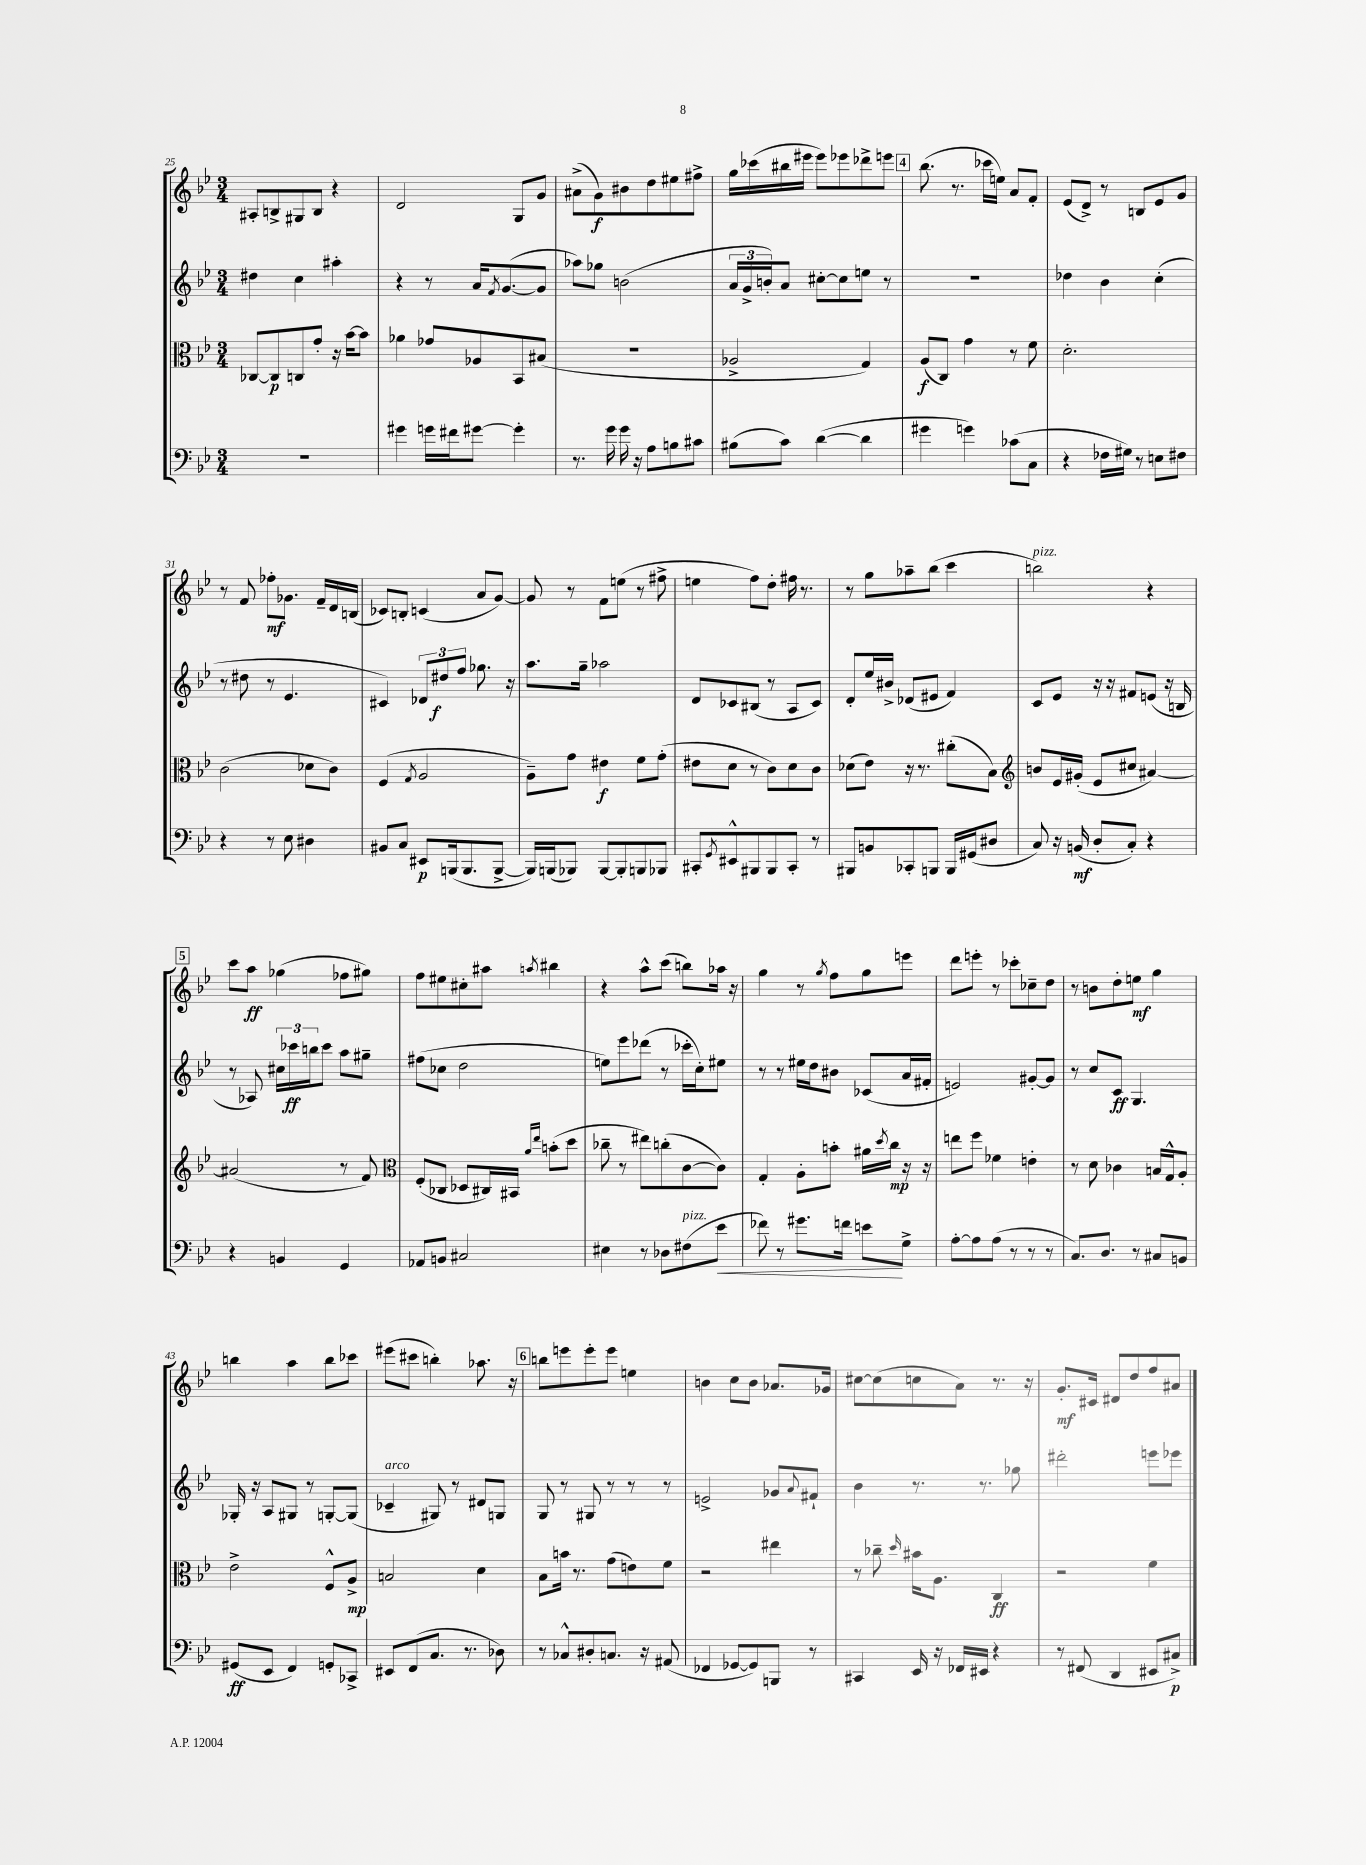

**kern	**dynam	**kern	**dynam	**kern	**dynam	**kern	**dynam
*part4	*part4	*part3	*part3	*part2	*part2	*part1	*part1
*staff4	*staff4	*staff3	*staff3	*staff2	*staff2	*staff1	*staff1
*clefF4	*	*clefC3	*	*clefG2	*	*clefG2	*
*k[b-e-]	*	*k[b-e-]	*	*k[b-e-]	*	*k[b-e-]	*
*M3/4	*	*M3/4	*	*M3/4	*	*M3/4	*
=25	=25	=25	=25	=25	=25	=25	=25
2.r	.	[8C-X/L	.	4dd#X\	.	8A#X'/L	.
.	.	8C-/]	p	.	.	8Bn^/	.
.	.	8Cn/	.	4cc\	.	8G#X/	.
.	.	8g'/J	.	.	.	8B/J	.
.	.	16r	.	4aa#X'\	.	4r	.
.	.	[16b-\KL	.	.	.	.	.
.	.	8b-\J]	.	.	.	.	.
=26	=26	=26	=26	=26	=26	=26	=26
4g#X\	.	4a-X\	.	4r	.	2d/	.
16gn\LL	.	8g-X/L	.	8r	.	.	.
16f#X\J	.	.	.	.	.	.	.
[8g#X\J	.	8A-X/	.	16a/KL	.	.	.
.	.	.	.	8qf/	.	.	.
.	.	.	.	([8.g/	.	.	.
4g#'\]	.	8BB-/	.	.	.	8G/L	.
.	.	(8B#X/J	.	8g/J]	.	8g/J	.
=27	=27	=27	=27	=27	=27	=27	=27
8.r	.	2.r	.	8aa-X\L)	.	(8a#X^\L	.
.	.	.	.	8gg-X\J	.	8g\)	f
16g\	.	.	.	.	.	.	.
16g\	.	.	.	(2bn\	.	8b#X\	.
16r	.	.	.	.	.	.	.
8A\L	.	.	.	.	.	8dd\	.
8Bn\	.	.	.	.	.	8ee#X\	.
8c#X\J	.	.	.	.	.	8ff#X^\J	.
=28	=28	=28	=28	=28	=28	=28	=28
(8B#X\L	.	2A-X^/	.	24a/LL	.	16gg\LL	.
.	.	.	.	24g^/	.	.	.
.	.	.	.	.	.	(16ccc-X\	.
.	.	.	.	24bn'/J)	.	.	.
8c\J)	.	.	.	8a/J	.	16bb#X\	.
.	.	.	.	.	.	16eee#X\JJ	.
([4d\	.	.	.	[8cc#X'\L	.	8eee#\L)	.
.	.	.	.	8cc#\]	.	8eee-X\	.
4d\]	.	4G/)	.	8een\J	.	8ddd-X^\	.
.	.	.	.	8r	.	8eeen\J	.
!!LO:REH:place=s1:t=4
=29	=29	=29	=29	=29	=29	=29	=29
4g#X\	.	(8A/L	f	2.r	.	(8.bb-\	.
.	.	8C/J)	.	.	.	.	.
.	.	.	.	.	.	8.r	.
4gn\)	.	4g\	.	.	.	.	.
.	.	.	.	.	.	16ccc-X\LL	.
.	.	.	.	.	.	16een\JJ)	.
(8c-X\L	.	8r	.	.	.	8a/L	.
8C\J	.	8f\	.	.	.	8f'/J	.
=30	=30	=30	=30	=30	=30	=30	=30
4r	.	2.d'\	.	4dd-X\	.	(8e-/L	.
.	.	.	.	.	.	8d^/J)	.
16F-X\LL	.	.	.	4b-\	.	8r	.
16G#X\JJ)	.	.	.	.	.	.	.
8r	.	.	.	.	.	8Bn/L	.
8En\L	.	.	.	(4cc'\	.	8e-/	.
8F#X\J	.	.	.	.	.	8g/J	.
!!LO:LB:g=z
=31	=31	=31	=31	=31	=31	=31	=31
4r	.	(2c\	.	8r	.	8r	.
.	.	.	.	8dd#X\	.	8f/	.
8r	.	.	.	8r	.	8ff-X'\L	mf
8E-\	.	.	.	4.e-/	.	8.g-X\J	.
4D#X\	.	8d-X\L	.	.	.	.	.
.	.	.	.	.	.	16f~/LL	.
.	.	8c\J)	.	.	.	16d/	.
.	.	.	.	.	.	(16Bn/JJ	.
=32	=32	=32	=32	=32	=32	=32	=32
8BB#X/L	.	(4F/	.	4c#X/)	.	8c-X/L)	.
8C/J	.	.	.	.	.	8Bn'/J	.
.	.	8qG/	.	.	.	.	.
8EE#X/L	p	2A/	.	12d-X/L	.	(4cn/	.
.	.	.	.	12dd#X/	f	.	.
(16BBBn/k	.	.	.	.	.	.	.
.	.	.	.	12ff/J	.	.	.
8.BBB/	.	.	.	.	.	.	.
.	.	.	.	8.gg-X\	.	8a/L	.
[8BBB^/J	.	.	.	.	.	[8g/J)	.
.	.	.	.	16r	.	.	.
=33	=33	=33	=33	=33	=33	=33	=33
16BBB/LL])	.	8A~\L)	.	8.aa\L	.	8g/]	.
(16BBBn/J	.	.	.	.	.	.	.
8BBB-X/J)	.	8g\J	.	.	.	8r	.
.	.	.	.	16gg~\Jk	.	.	.
[8BBB-/L	.	4e#X\	f	2aa-X\	.	8f\L	.
8BBB-'/]	.	.	.	.	.	(8een\J	.
8BBBn/	.	8f\L	.	.	.	8r	.
8BBB-X/J	.	(8g'\J	.	.	.	8ff#X^\	.
=34	=34	=34	=34	=34	=34	=34	=34
8CC#X'/L	.	8e#X\L	.	8d/L	.	4een\	.
8qGG/	.	.	.	.	.	.	.
8EE#X^^/	.	8d\J	.	8c-X/	.	.	.
8BBB#X/	.	8r	.	(8B#X/J	.	8ff\L)	.
8BBB#/	.	8c\L)	.	8r	.	8dd'\J	.
8CC#'/J	.	8d\	.	8A/L	.	16ff#X\	.
.	.	.	.	.	.	8.r	.
8r	.	8c\J	.	8c-/J)	.	.	.
=35	=35	=35	=35	=35	=35	=35	=35
8BBB#X/L	.	(8d-X\L	.	8d'/L	.	8r	.
8BBn/	.	8e-\J)	.	16ee-/L	.	8gg\L	.
.	.	.	.	16b#X^/JJ	.	.	.
8CC-X'/	.	16r	.	(8d-X/L	.	8aa-X~\	.
.	.	8.r	.	.	.	.	.
8BBBn/J	.	.	.	8e#X/J	.	(8bb-\J	.
16BBB/LL	.	(8cc#X'\L	.	4f/)	.	4ccc\	.
(16GG#X/J	.	.	.	.	.	.	.
8D#X/J	.	8B-\J)	.	.	.	.	.
=36	=36	=36	=36	=36	=36	=36	=36
*	*	*clefG2	*	*	*	*	*
!	!	!	!	!	!	!LO:TX:a:i:t=pizz.	!
8C/)	.	8bn/L	.	8c/L	.	2bbn\)	.
16r	.	16e-/L	.	8e-/J	.	.	.
(16BBn/	mf	(16g#X'/JJ	.	.	.	.	.
8D'/L	.	8e-/L	.	16r	.	.	.
.	.	.	.	16r	.	.	.
8C'/J)	.	8cc#X/J	.	8f#X/L	.	.	.
4r	.	[4a#X/)	.	(8en/J	.	4r	.
.	.	.	.	16r	.	.	.
.	.	.	.	16Bn/	.	.	.
!!LO:LB:g=z
!!LO:REH:place=s1:t=5
=37	=37	=37	=37	=37	=37	=37	=37
4r	.	(2a#X/]	.	8r	.	8ccc\L	.
.	.	.	.	8A-X/)	.	8aa\J	ff
4BBn/	.	.	.	24cc#X\LL	.	(4gg-X\	.
.	.	.	.	24ccc-X\	ff	.	.
.	.	.	.	24bbn\J	.	.	.
.	.	.	.	8ccc-\J	.	.	.
4GG/	.	8r	.	8aa\L	.	8ff-X\L	.
.	.	8f/)	.	8gg#X~\J	.	8gg#X\J)	.
=38	=38	=38	=38	=38	=38	=38	=38
*	*	*clefC3	*	*	*	*	*
8AA-X/L	.	(8F'/L	.	(8ff#X\L	.	8ff\L	.
8BBn/J	.	8C-X/J	.	8cc-X\J	.	8ee#X\	.
2C#X/	.	8D-X/L	.	2dd\	.	8cc#X'\	.
.	.	16C#X/L)	.	.	.	8aa#X\J	.
.	.	16BB#X/JJ	.	.	.	.	.
.	.	16qqa/LL	.	.	.	.	.
.	.	16qqee-/JJ	.	.	.	8qaan/	.
.	.	(8bn'\L	.	.	.	4bb#X\	.
.	.	8dd\J	.	.	.	.	.
=39	=39	=39	=39	=39	=39	=39	=39
4E#X\	.	8cc-X~\	.	8een\L)	.	4r	.
.	.	8r	.	8eee-\	.	.	.
8r	.	8ee#X\L)	.	(8ddd-X\J	.	8aa^^\L	.
8D-X\L	.	(8ccn'\	.	8r	.	(8ccc\J	.
!LO:TX:a:i:t=pizz.	!	!	!	!	!	!	!
(8F#X\	.	[8c\	.	16ccc-X'\LL	.	8bbn\L)	.
.	.	.	.	16cc'\J)	.	.	.
!	!LO:HP:b	!	!	!	!	!	!
8e-\J	<	8c\J])	.	8ee#X\J	.	16aa-X\Jk	.
.	.	.	.	.	.	16r	.
=40	=40	=40	=40	=40	=40	=40	=40
8f-X\)	.	4G'/	.	8r	.	4gg\	.
8r	.	.	.	8r	.	.	.
8.g#X\L	.	8A'\L	.	16ee#X\LL	.	8r	.
.	.	.	.	16dd\J	.	.	.
.	.	.	.	.	.	8qgg/	.
.	.	8bn'\J	.	8b#X\J	.	8ff\L	.
16fn\Jk	.	.	.	.	.	.	.
8en\L	.	16a#X\LL	.	(8c-X/L	.	8gg\	.
.	.	8qdd/	.	.	.	.	.
.	.	16cc\JJ	mp	.	.	.	.
8G^\J	[	16r	.	16a/L	.	8eeen\J	.
.	.	16r	.	16f#X'/JJ	.	.	.
=41	=41	=41	=41	=41	=41	=41	=41
[8A'\L	.	8een\L	.	2en/)	.	8ddd\L	.
8A\]	.	8ff\J	.	.	.	8eeen'\J	.
(8A\J	.	4f-X\	.	.	.	8r	.
8r	.	.	.	.	.	8ccc-X'\L	.
8r	.	4en'\	.	[8g#X'/L	.	8cc-X~\	.
8r	.	.	.	8g#/J]	.	8dd\J	.
=42	=42	=42	=42	=42	=42	=42	=42
8.C/L)	.	8r	.	8r	.	8r	.
.	.	8d\	.	8cc/L	.	8bn\L	.
8.D/J	.	.	.	.	.	.	.
.	.	4c-X\	.	8c/J	ff	8dd'\	.
8r	.	.	.	4.G/	.	8een\J	mf
8C#X/L	.	16Bn/LL	.	.	.	4gg\	.
.	.	16G^^/J	.	.	.	.	.
8BBn/J	.	8A'/J	.	.	.	.	.
!!LO:LB:g=z
=43	=43	=43	=43	=43	=43	=43	=43
(8GG#X/L	ff	2e-^\	.	16G-X'/	.	4bbn\	.
.	.	.	.	16r	.	.	.
8EE-/J	.	.	.	8A/L	.	.	.
4FF/)	.	.	.	8G#X/J	.	4aa\	.
.	.	.	.	8r	.	.	.
8GGn'/L	.	8F^^/L	.	[8Gn'/L	.	8bb\L	.
8CC-X^/J	.	8A^/J	mp	(8G/J]	.	8ccc-X\J	.
=44	=44	=44	=44	=44	=44	=44	=44
!	!	!	!	!LO:TX:a:i:t=arco	!	!	!
8EE#X/L	.	2Bn/	.	4c-X~/	.	(8eee#X\L	.
(8FF/	.	.	.	.	.	8ccc#X\J	.
8.C/J	.	.	.	8G#X/)	.	4bbn'\)	.
.	.	.	.	8r	.	.	.
8.r	.	.	.	.	.	.	.
.	.	4d\	.	8d#X/L	.	8.aa-X\	.
8D-X\)	.	.	.	8Gn/J	.	.	.
.	.	.	.	.	.	16r	.
!!LO:REH:place=s1:t=6
=45	=45	=45	=45	=45	=45	=45	=45
8r	.	8B-\L	.	8G/	.	8bbn\L	.
8C-X^^/L	.	16bn\Jk	.	8r	.	8eeen\	.
.	.	8.r	.	.	.	.	.
8D#X'/	.	.	.	8G#X/	.	8eee'\	.
8.Cn/J	.	(8g\L	.	8r	.	8eee\J	.
.	.	8en\)	.	8r	.	4een\	.
16r	.	.	.	.	.	.	.
(8AA#X/	.	8f\J	.	8r	.	.	.
=46	=46	=46	=46	=46	=46	=46	=46
4FF-X/	.	2r	.	2en^/	.	4bn\	.
[8GG-X/L	.	.	.	.	.	8cc\L	.
8GG-/])	.	.	.	.	.	8b\J	.
8BBBn/J	.	4ee#X\	.	8g-X/L	.	8.a-X/L	.
.	.	.	.	8qqa/	.	.	.
8r	.	.	.	8f#X`/J	.	.	.
.	.	.	.	.	.	16g-X/Jk	.
=47	=47	=47	=47	=47	=47	=47	=47
4CC#X/	.	8r	.	4b-\	.	[8cc#X\L	.
.	.	8cc-X~\	.	.	.	(8cc#\]	.
.	.	16qqdd/	.	.	.	.	.
16EE-/	.	16b#X\KL	.	8.r	.	8ccn\	.
16r	.	8.A\J	.	.	.	.	.
16FF-X/LL	.	.	.	.	.	8a\J)	.
16EE#X/JJ	.	.	.	8.r	.	.	.
4r	.	4C/	ff	.	.	8.r	.
.	.	.	.	8gg-X\	.	.	.
.	.	.	.	.	.	16r	.
=48	=48	=48	=48	=48	=48	=48	=48
8r	.	2r	.	2ddd#X'\	.	8.g'/L	mf
(8FF#X/	.	.	.	.	.	.	.
.	.	.	.	.	.	16c#X/Jk	.
4DD/	.	.	.	.	.	8d#X/L	.
.	.	.	.	.	.	8dd/	.
8EE#X/L	.	4f\	.	8eeen\L	.	8ff/	.
8C#X^/J)	p	.	.	8eee-X\J	.	8a#X/J	.
==	==	==	==	==	==	==	==
*-	*-	*-	*-	*-	*-	*-	*-
